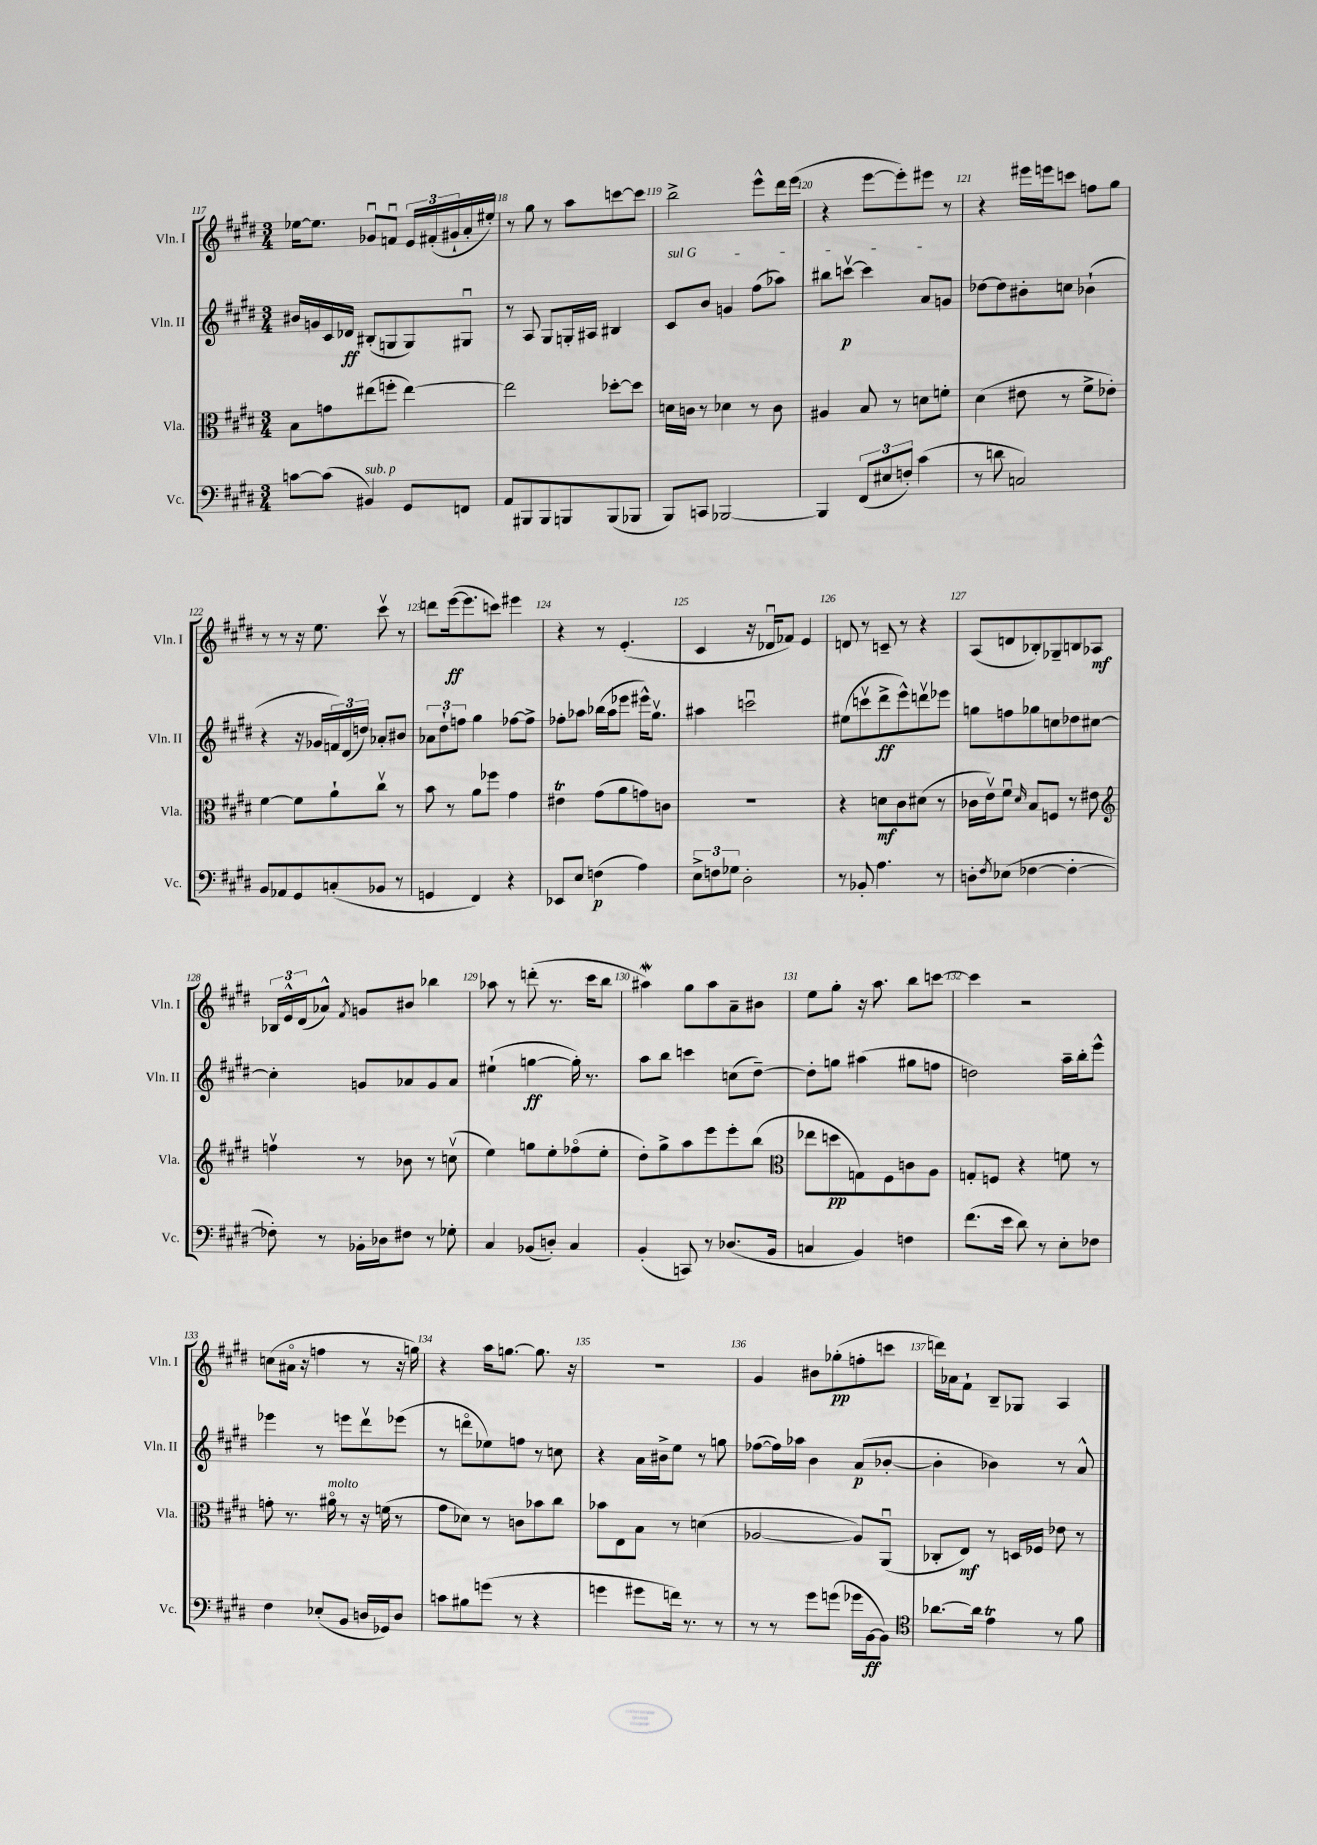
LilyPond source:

<<
\new StaffGroup <<
\new Staff = "s0" \with { instrumentName = "Vln. I" shortInstrumentName = "Vln. I" } {
    \clef treble \key e \major \numericTimeSignature \time 3/4
    ees''16~ ees''8. ges'8\downbow f'8\downbow \tuplet 3/2 { e'16 fis'16-.( gis'16-! } a'16-. eis''16-.) |
    r8 gis''8 r8 a''8 c'''8~ c'''8 |
    b''2-> e'''8-^ dis'''16 e'''16( |
    r4 e'''8~ e'''8-.) eis'''8 r8 |
    r4 eis'''16 e'''16 c'''8 f''8 gis''8 |
    r8 r8 r16 e''8. cis'''8\upbow r8 |
    d'''8 e'''16~\ff( e'''8. c'''8) eis'''4 |
    r4 r8 e'4.-.( |
    cis'4 r16 des'16\downbow fes'8) e'4 |
    d'8 r8 c'8-- r8 r4 |
    a8( d'8 bes8-.) ges8-- b8 aes8\mf |
    \tuplet 3/2 { bes16 e'16-^ dis'16( } aes'8-^) \acciaccatura { fis'8 } g'8 bis'8 bes''4 |
    aes''8 r8 d'''8-.( r8. cis'''16 b''8 |
    ais''4\mordent) gis''8 ais''8 a'8-- bis'8 |
    e''8 gis''8-. r16 a''8. b''8 c'''8~ |
    c'''4 r2 |
    c''8( ais'16\flageolet r16 f''4 r8 r16 g''16) |
    r4 a''16 g''8.~ g''8. r16 |
    R2. |
    gis'4 bis'8 ges''8-.\pp( f''8-. c'''8 |
    d'''16) aes'16 fis'8-! b8-- ges8 a4 \bar "|." |
}
\new Staff = "s1" \with { instrumentName = "Vln. II" shortInstrumentName = "Vln. II" } {
    \clef treble \key e \major \numericTimeSignature \time 3/4
    bis'16 g'16 cis'16 des'16\ff bis8-.( g8 g8) gis8\downbow |
    r8 a8 gis8 g16-. ais16 bis4 |
    \once \override TextSpanner.bound-details.left.text = \markup { \italic "sul G" } cis'8\startTextSpan b'8 g'4 fis''8( aes''8) |
    bis''8 c'''8~\upbow\p c'''4 a'8 g'8\stopTextSpan |
    des''8~ des''8 bis'8-. c''8 bes'4-!( |
    r4 r16 ges'16 \tuplet 3/2 { f'16) dis'16( d''16) } aes'8-. bis'8 |
    \tuplet 3/2 { aes'8 dis''8-! f''8 } gis''4 fes''8~ fes''8-> |
    fes''8-. aes''8 bes''16( aes''16 ees'''8 eis'''16-^) gis''8.\upbow |
    ais''4 c'''2\downbow |
    eis''8( c'''8\upbow dis'''8->\ff e'''8-^) d'''8\upbow ees'''8 |
    g''8 f''8 ges''8 c''8 des''8 cis''8~ |
    cis''4-. g'8 aes'8 g'8 aes'8 |
    eis''4-!( g''4~\ff g''16-.) r8. |
    a''8 b''8 c'''4 c''8( dis''8~--) |
    dis''8-. g''8 ais''4( gis''8 f''8 |
    d''2) a''16-- b''16-. e'''8-^ |
    ees'''4 r8 e'''8 dis'''8\upbow ees'''8( |
    r8 d'''8\flageolet ees''8) f''8 r8 c''8 |
    r4 a'16 bis'16-> e''8 r8 g''8 |
    fes''8~( fes''16) aes''16 b'4 a'8\p( bes'8~-. |
    bes'4-. bes'4) r8 a'8-^ \bar "|." |
}
\new Staff = "s2" \with { instrumentName = "Vla." shortInstrumentName = "Vla." } {
    \clef alto \key e \major \numericTimeSignature \time 3/4
    b8 g'8 eis''8( f''8-. eis''4~) |
    eis''2 des''8~-. des''8 |
    d'16 c'16 r8 des'4 r8 c'8 |
    ais4 b8 r8 d'8 f'8-. |
    dis'4( eis'8 r8 fis'8-> ees'8-.) |
    fis'4~ fis'8 a'8-! cis''8\upbow r8 |
    b'8 r8 a'8 fes''8 gis'4 |
    eis'4\trill gis'8( a'8 g'8) c'8 |
    R2. |
    r4 d'8\mf cis'8 dis'8( r8 |
    ces'16 e'16\upbow) fis'8\downbow \grace { dis'16 } b8 f8 r8 eis'8 |
    \clef treble f''4\upbow r8 bes'8 r8 c''8\upbow( |
    e''4) g''8 e''8-. fes''8\flageolet( e''8-. |
    dis''8-.) gis''8-> a''8 e'''8 e'''8-. b''8( |
    \clef alto ees''8 d''8\pp g8) fis8 c'8 a8 |
    g8-. f8 r4 f'8 r8 |
    g'8-. r8. ais'16\flageolet^\markup { \italic "molto" } r8 r16 f'16( r8 |
    gis'8 des'8) r8 c'8 bes'8 cis''8 |
    bes'8 e8 b8 r8 d'4( |
    aes2~ aes8) a,8\downbow( |
    ces8-. e8\mf) r8 d16 fes16 ees'8 r8 \bar "|." |
}
\new Staff = "s3" \with { instrumentName = "Vc." shortInstrumentName = "Vc." } {
    \clef bass \key e \major \numericTimeSignature \time 3/4
    c'8~ c'8( bis,4^\markup { \italic "sub. p" }) gis,8 f,8 |
    a,8 bis,,8 bis,,8 b,,8 b,,8( bes,,8 |
    b,,8) c,8 bes,,2~ |
    bes,,4 \tuplet 3/2 { fis,8( eis8 f8-.) } cis'4( |
    r8 d'8 c2) |
    b,8 aes,8 gis,8 c8-.( bes,8 r8 |
    g,4 fis,4) r4 |
    ees,8 e8 f4\p( a4) |
    \tuplet 3/2 { e8-> f8 ges8 } dis2-. |
    r8 bes,8-. a4. r8 |
    d8-. \acciaccatura { fis8 } ees8( fes4~ fes4~-. |
    fes8-.) r8 bes,16-. des16 fis8 r8 ges8-. |
    cis4 bes,8( d8-.) cis4 |
    b,4-.( c,8) r8 des8.( b,16 |
    c4 b,4) f4 |
    fis'8.( e'16 dis'8) r8 e8-. fes8 |
    fis4 ees8-.( b,8 d16 ges,16) d8 |
    c'8 bis8 g'8( r8 r4 |
    g'4 gis'8 f'16) r8. r8 |
    r8 r8 gis'8 g'8( ges'16 b,16~\ff b,8) |
    \clef tenor aes'8.~ aes'16 e'4\trill r8 fis'8 \bar "|." |
}
>>
>>
\layout { \context { \Score currentBarNumber = #117 \override BarNumber.break-visibility = ##(#f #t #t) barNumberVisibility = #all-bar-numbers-visible } }
